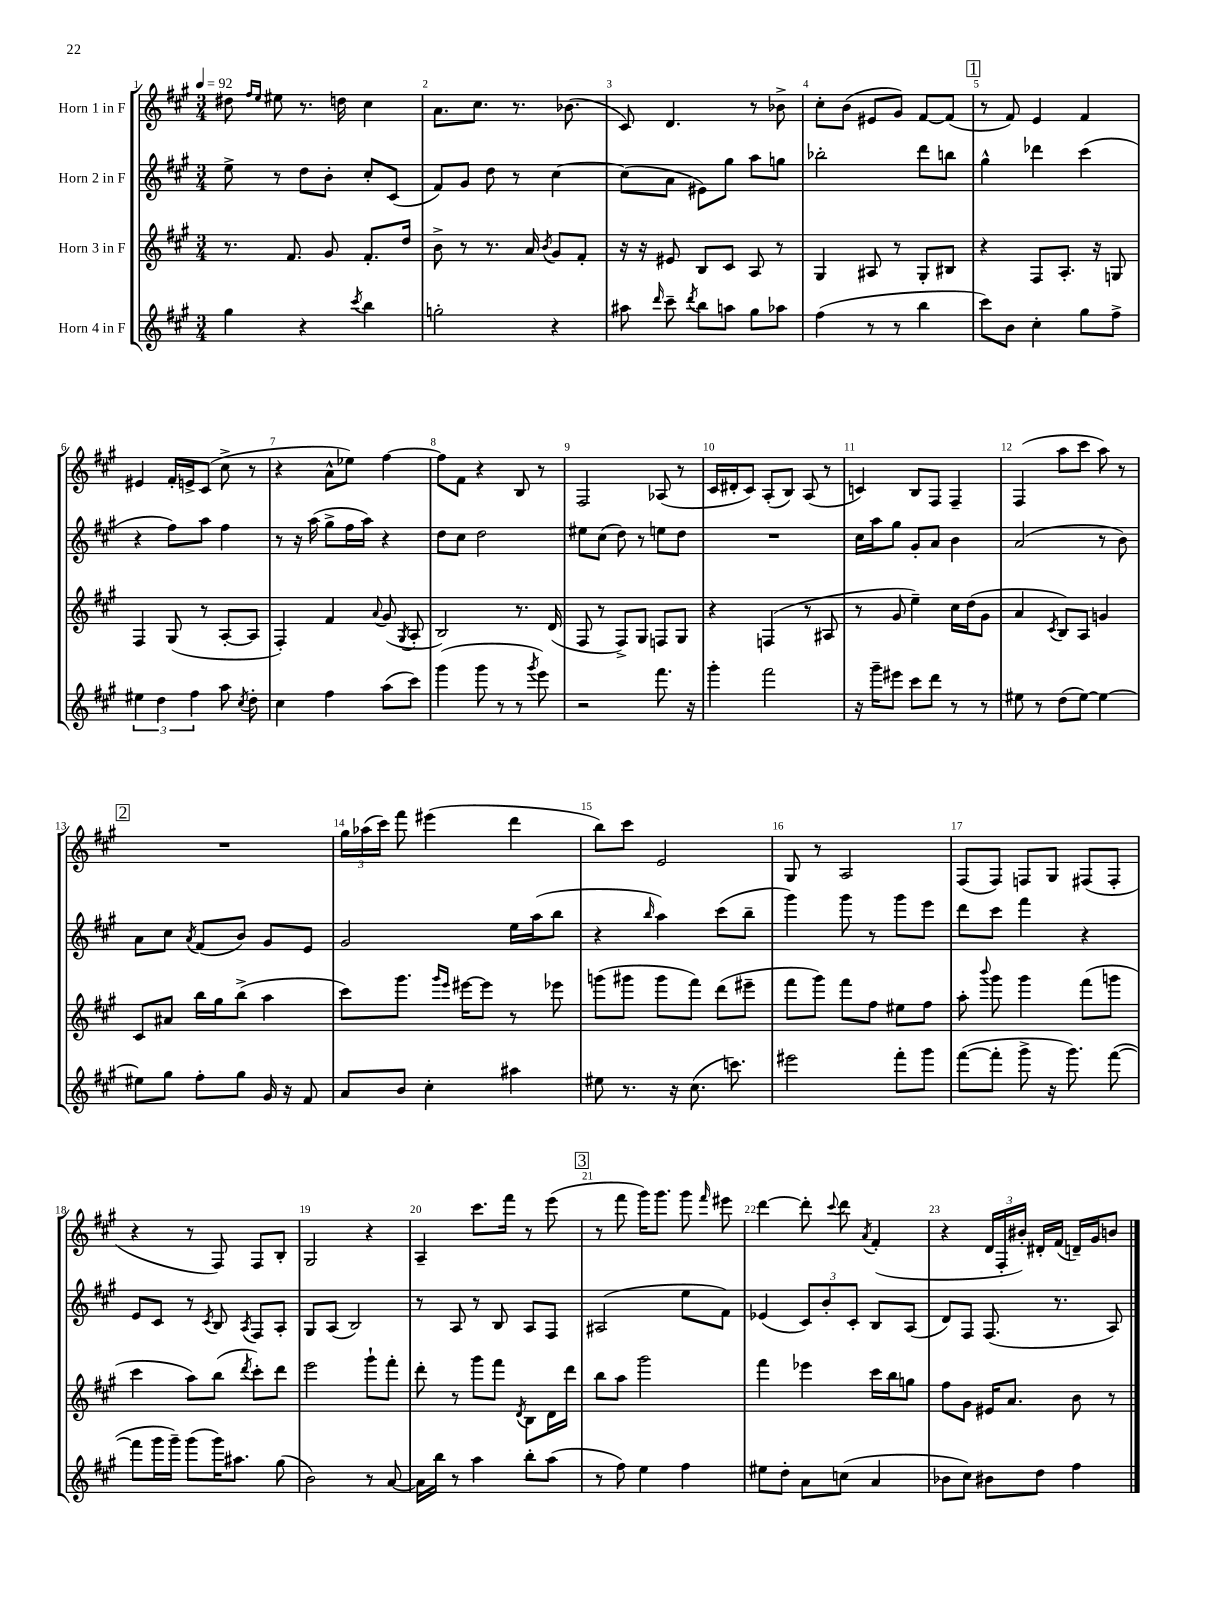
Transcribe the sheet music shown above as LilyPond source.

<<
\new StaffGroup <<
\new Staff = "s0" \with { instrumentName = "Horn 1 in F" } {
    \clef treble \key a \major \numericTimeSignature \time 3/4 \tempo 4 = 92
    \autoBeamOff dis''8 \grace { fis''16[ e''16] } eis''8 r8. d''16 cis''4 |
    a'8.[ cis''8.] r8. bes'8.( |
    cis'8) d'4. r8 bes'8-> |
    cis''8[-. b'8]( eis'8[ gis'8]) fis'8[~ fis'8]( |
    \mark \markup { \box "1" } r8 fis'8) e'4 fis'4 |
    eis'4 fis'16[-. e'16-> cis'8]( cis''8-> r8 |
    r4 a'8[-^ ees''8]) fis''4~ |
    fis''8[ fis'8] r4 b8 r8 |
    fis2 aes8( r8 |
    cis'16[ dis'16-. cis'8]) a8[-.( b8]) a8( r8 |
    c'4) b8[ fis8] fis4-- |
    fis4( a''8[ cis'''8] a''8) r8 |
    \mark \markup { \box "2" } R2. |
    \tuplet 3/2 { gis''16[ aes''16( cis'''16]) } fis'''8 eis'''4( d'''4 |
    b''8[) cis'''8] e'2 |
    gis8 r8 a2 |
    fis8[( fis8]) f8[ gis8] fis8[( fis8]-. |
    r4 r8 fis8) fis8[ b8]-. |
    gis2 r4 |
    a4-- cis'''8.[ fis'''16] r8 e'''8( |
    \mark \markup { \box "3" } r8 fis'''8 gis'''16[) gis'''8.] gis'''8 \grace { fis'''16 } eis'''8 |
    d'''4~ d'''8-. \appoggiatura { cis'''8 } d'''8 \acciaccatura { a'8 } fis'4-.( |
    r4 \tuplet 3/2 { d'16[ fis16-. bis'16]-.) } dis'16[-. fis'16]( d'16[--) gis'16 b'8] \bar "|." |
}
\new Staff = "s1" \with { instrumentName = "Horn 2 in F" } {
    \clef treble \key a \major \numericTimeSignature \time 3/4
    \autoBeamOff e''8-> r8 d''8[ b'8]-. cis''8[-. cis'8]( |
    fis'8[) gis'8] d''8 r8 cis''4~ |
    cis''8[( a'8] eis'8[) gis''8] a''8[ g''8] |
    bes''2-. d'''8[ b''8] |
    \mark \markup { \box "1" } gis''4-^ des'''4 cis'''4( |
    r4 fis''8[) a''8] fis''4 |
    r8 r16 a''16( gis''8[-> fis''16 a''16]) r4 |
    d''8[ cis''8] d''2 |
    eis''8[ cis''8]( d''8) r8 e''8[ d''8] |
    R2. |
    cis''16[ a''16 gis''8] gis'8[-. a'8] b'4 |
    a'2( r8 b'8) |
    \mark \markup { \box "2" } a'8[ cis''8] \acciaccatura { a'8 } fis'8[( b'8]) gis'8[ e'8] |
    gis'2 e''16[ a''16( b''8] |
    r4 \grace { b''16 } a''4) cis'''8[( b''8]-- |
    gis'''4) gis'''8 r8 gis'''8[ e'''8] |
    d'''8[ cis'''8] fis'''4 r4 |
    e'8[ cis'8] r8 \acciaccatura { cis'8 } b8 \acciaccatura { a8 } fis8[ a8]-. |
    gis8[ a8]( b2) |
    r8 a8 r8 b8 a8[ fis8] |
    \mark \markup { \box "3" } ais2( e''8[ fis'8]) |
    ees'4( \tuplet 3/2 { cis'8[) b'8-. cis'8]-. } b8[ a8]( |
    d'8[) fis8] fis8.( r8. a8) \bar "|." |
}
\new Staff = "s2" \with { instrumentName = "Horn 3 in F" } {
    \clef treble \key a \major \numericTimeSignature \time 3/4
    \autoBeamOff r8. fis'8. gis'8 fis'8.[-. d''16] |
    b'8-> r8 r8. a'16 \acciaccatura { b'8 } gis'8[ fis'8]-. |
    r16 r16 eis'8 b8[ cis'8] a8 r8 |
    gis4 ais8 r8 gis8[-. bis8] |
    \mark \markup { \box "1" } r4 fis8[ a8.]-. r16 g8 |
    fis4 gis8( r8 a8[~-. a8] |
    fis4-.) fis'4 \appoggiatura { a'8 } gis'8( \acciaccatura { gis8 } a8-. |
    b2) r8. d'16( |
    fis8 r8 fis8[->) gis8] f8[ gis8] |
    r4 f4( r8 ais8 |
    r8 gis'8 e''4--) cis''16[ d''16( gis'8] |
    a'4 \acciaccatura { cis'8 } b8[) a8] g'4 |
    \mark \markup { \box "2" } cis'8[ ais'8] b''16[ gis''16 b''8]->( a''4 |
    cis'''8[) gis'''8.] \grace { gis'''16[ e'''16] } eis'''16[~ eis'''8] r8 ees'''8 |
    g'''8[( gis'''8] gis'''8[ fis'''8]) d'''8[( eis'''8]-- |
    fis'''8[ gis'''8]) fis'''8[ fis''8] eis''8[ fis''8] |
    a''8-. \appoggiatura { b'''8 } gis'''8 gis'''4 fis'''8[( g'''8] |
    cis'''4 a''8[) b''8]( \acciaccatura { d'''8 } cis'''8[-.) d'''8] |
    e'''2 gis'''8[-! fis'''8]-. |
    d'''8-. r8 gis'''8[ fis'''8] \acciaccatura { d'8 } b8[ d'16 d'''16] |
    \mark \markup { \box "3" } b''8[ a''8] gis'''2 |
    fis'''4 ees'''4 cis'''16[ b''16 g''8] |
    fis''8[ gis'8] eis'16[ a'8.] b'8 r8 \bar "|." |
}
\new Staff = "s3" \with { instrumentName = "Horn 4 in F" } {
    \clef treble \key a \major \numericTimeSignature \time 3/4
    \autoBeamOff gis''4 r4 \acciaccatura { cis'''8 } b''4 |
    g''2-. r4 |
    ais''8 \grace { d'''16 } cis'''8-- \acciaccatura { d'''8 } b''8[ a''8] gis''8[ aes''8] |
    fis''4( r8 r8 b''4 |
    \mark \markup { \box "1" } cis'''8[) b'8] cis''4-. gis''8[ fis''8]-> |
    \tuplet 3/2 { eis''4 d''4 fis''4 } a''8 \acciaccatura { cis''8 } d''8-. |
    cis''4 fis''4 a''8[( cis'''8]) |
    gis'''4( gis'''8 r8 r8 \acciaccatura { gis'''8 } e'''8) |
    r2 fis'''8. r16 |
    gis'''4-. fis'''2 |
    r16 gis'''16[-- eis'''8] cis'''8[ d'''8] r8 r8 |
    eis''8 r8 d''8[( eis''8]~) eis''4~ |
    \mark \markup { \box "2" } eis''8[ gis''8] fis''8[-. gis''8] gis'16 r16 fis'8 |
    a'8[ b'8] cis''4-. ais''4 |
    eis''8 r8. r16 cis''8.( c'''8.) |
    eis'''2 fis'''8[-. gis'''8] |
    fis'''8[~( fis'''8]-. gis'''8-> r16 gis'''8.) fis'''8~( |
    fis'''8[ gis'''16 gis'''16]--) gis'''8[( gis'''16) ais''8.] gis''8( |
    b'2) r8 a'8~ |
    a'16[ b''16] r8 a''4 b''8[-. a''8]( |
    \mark \markup { \box "3" } r8 fis''8) e''4 fis''4 |
    eis''8[ d''8]-. a'8[ c''8]( a'4 |
    bes'8[ cis''8]) bis'8[ d''8] fis''4 \bar "|." |
}
>>
>>
\layout { \context { \Score \override BarNumber.break-visibility = ##(#f #t #t) barNumberVisibility = #all-bar-numbers-visible } }
